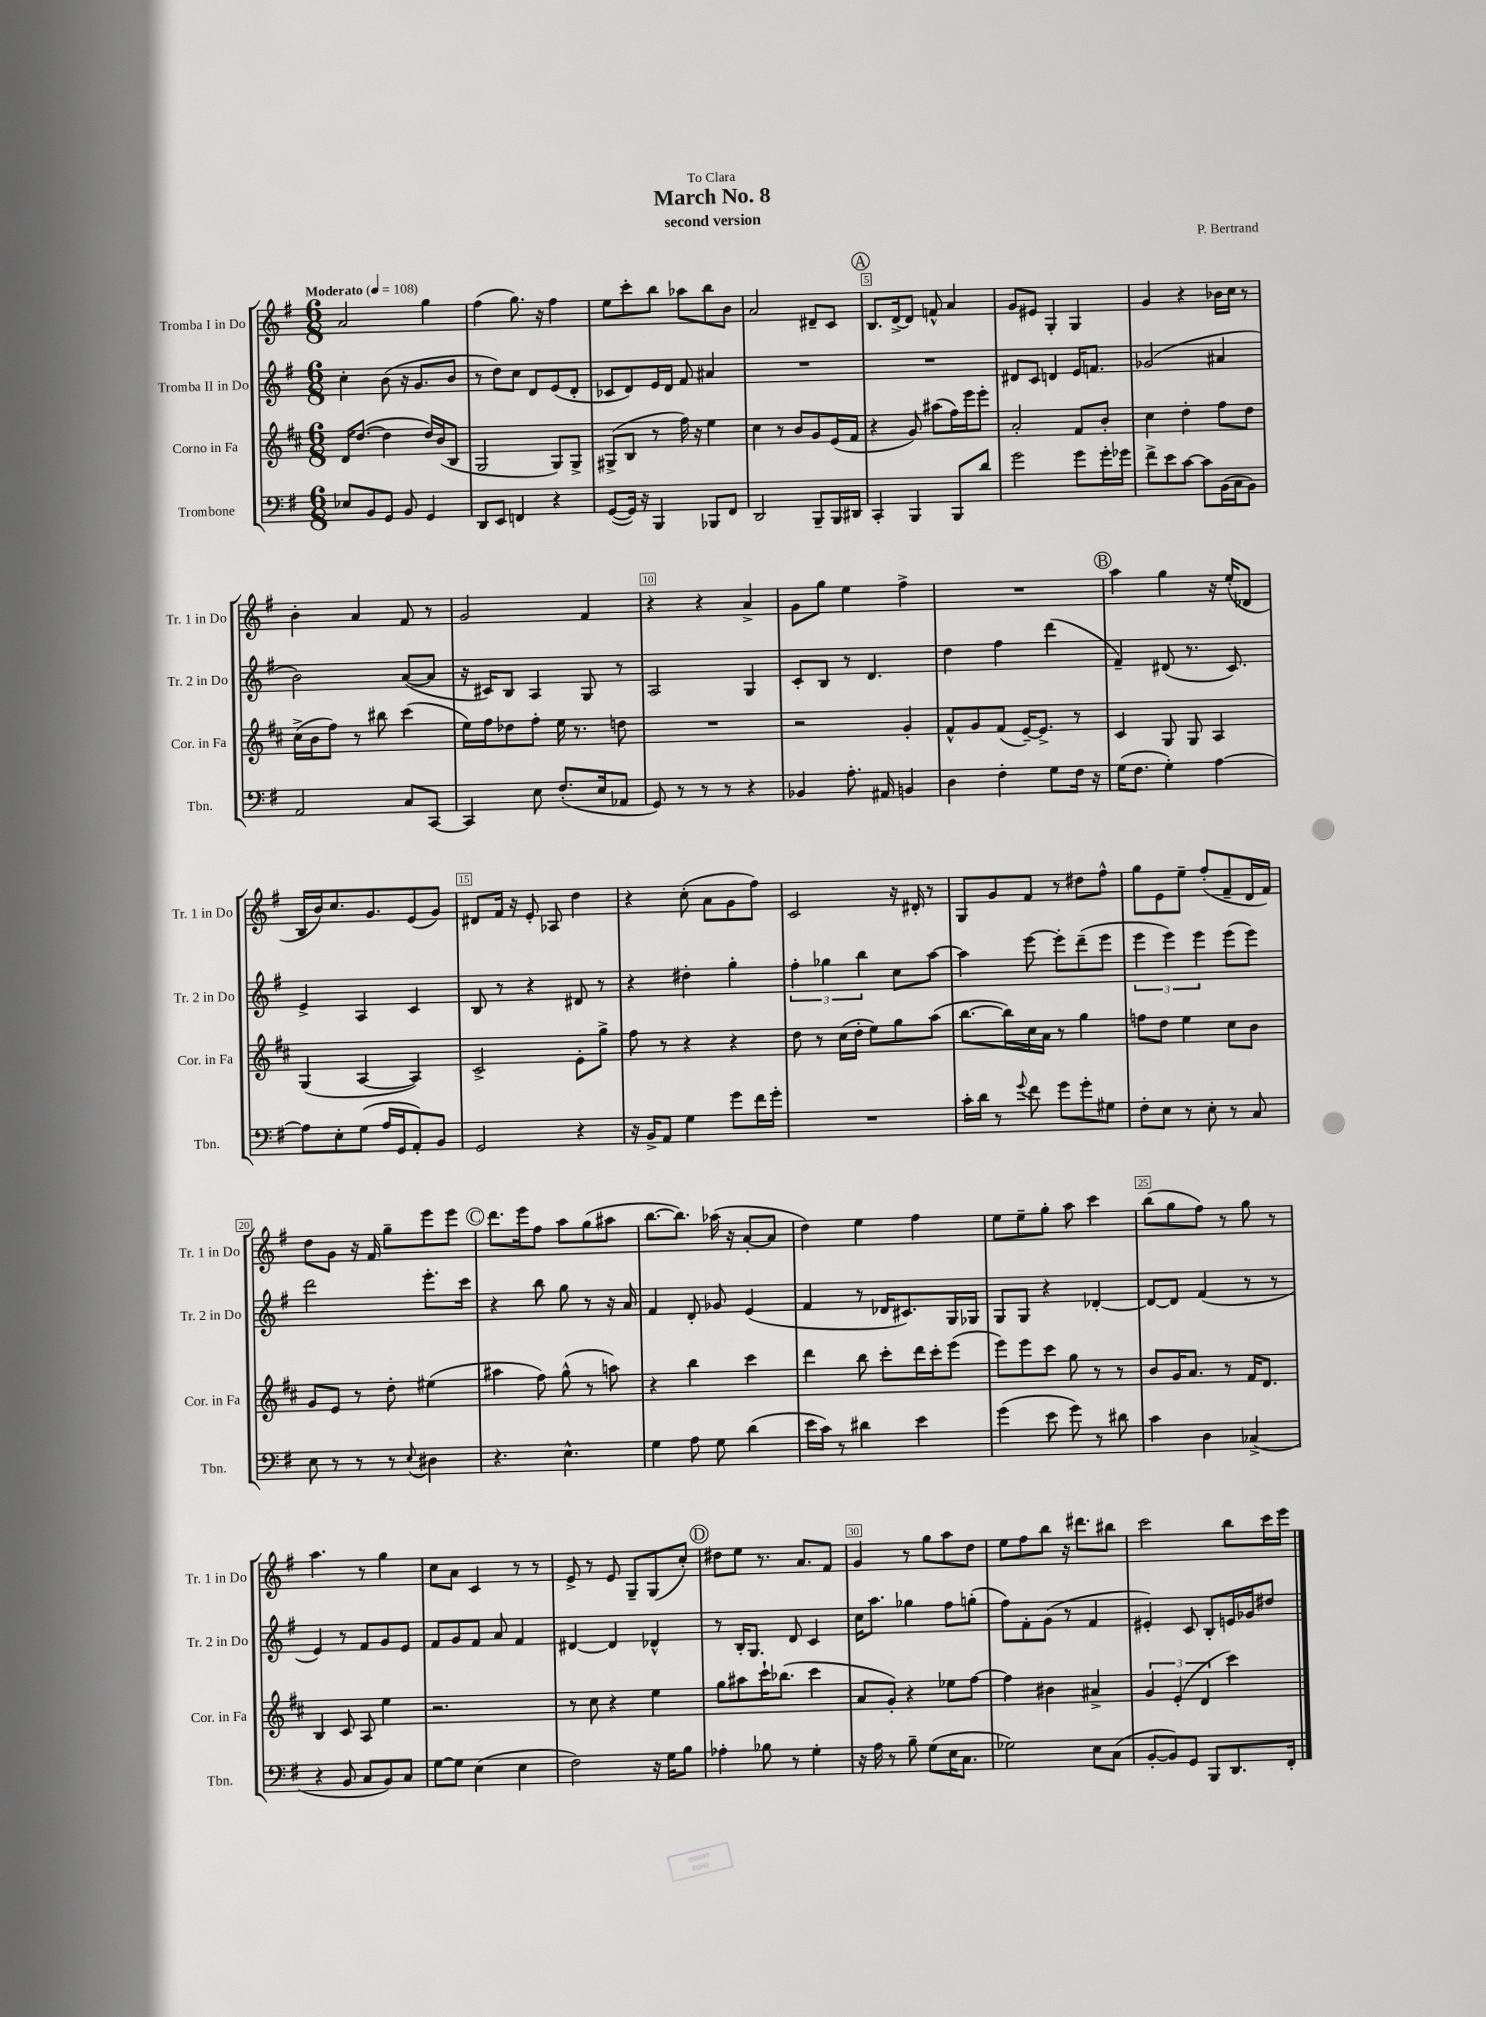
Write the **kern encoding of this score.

**kern	**kern	**kern	**kern
*part4	*part3	*part2	*part1
*staff4	*staff3	*staff2	*staff1
*I"Trombone	*I"Corno in Fa	*I"Tromba II in Do	*I"Tromba I in Do
*I'Tbn.	*I'Cor. in Fa	*I'Tr. 2 in Do	*I'Tr. 1 in Do
*clefF4	*clefG2	*clefG2	*clefG2
*k[f#]	*k[f#c#]	*k[f#]	*k[f#]
*M6/8	*M6/8	*M6/8	*M6/8
*MM108	*MM108	*MM108	*MM108
=1	=1	=1	=1
!	!	!	!LO:TX:a:B:t=Moderato
8E-X/L	16d/KL	4cc'\	2a/
.	([8.dd/J	.	.
8BB/	.	.	.
8GG/J	4dd\]	(8b\	.
8BB/	.	16r	.
.	.	8.g/L	.
4GG/	16dd/LL)	.	4gg\
.	(16b/J	.	.
.	8B/J	8b/J	.
=2	=2	=2	=2
8DD/L	2G/	8r	(4ff#\
8EE/J	.	8dd\L)	.
4FFn/	.	8cc\J	8.gg\)
.	.	8d/L	.
.	.	.	16r
4r	8G/L)	(8e/	4ff#\
.	8G^/J	8d'/J	.
=3	=3	=3	=3
([8GG/L	(8G#X^/L	8c-X/L	8ee\L
16GG/Jk])	8B/J	8d/)	8ccc'\
16r	.	.	.
4BBB/	8r	16e/L	8bb\J
.	.	16d/JJ	.
.	16ff#\)	8f#/	8aa-X\L
.	16r	.	.
8BBB-X/L	4ee\	4a#X/	8bb\
8FF#/J	.	.	8b\J
=4	=4	=4	=4
2DD/	4cc#\	2.r	2a/
.	8r	.	.
.	8b/L	.	.
8BBB~/L	8g/	.	8d#X~/L
16BBB/L	(16e/L	.	8c/J
16DD#X/JJ	16f#/JJ	.	.
!!LO:REH:place=s1:t=A
=5	=5	=5	=5
4CC'/	4r	2.r	8.B/L
.	.	.	[16d^/k
4BBB/	8g/)	.	8d/J]
.	(8aa#X\L	.	8fn^^/
8BBB/L	16ff#\L)	.	4a/
.	16eee\J	.	.
8d/J	8eee'\J	.	.
=6	=6	=6	=6
2g\	2a'/	8d#X/L	8g/L
.	.	8c/J	8e#X/J
.	.	4dn/	4G'/
8g\L	8f#/L	16e/KL	4G/
.	.	8.fn/J	.
16g'\L	8b'/J	.	.
16g-X\JJ	.	.	.
=7	=7	=7	=7
8f#^\L	4cc#\	(2g-X/	4g/
8e\	.	.	.
[8c\J	4dd'\	.	4r
8c\L]	.	.	.
(16BB\L	8ff#\L	4a#X/	16b-X\LL
16C\J	.	.	16cc\JJ
8BB\J)	8dd\J	.	8r
!!LO:LB:g=z
=8	=8	=8	=8
2AA/	(16cc#^\LL	2b\)	4b'\
.	16b\J	.	.
.	8ff#\J)	.	.
.	8r	.	4a/
.	8bb#X\	.	.
8C/L	(4ccc#\	([8a/L	8f#/
[8CC/J	.	8a/J]	8r
=9	=9	=9	=9
4CC/]	16ee\LL)	16r	2g/
.	16ff#\J	16c#X/KL)	.
.	8dd-X\	8B/J	.
8E\	8ff#'\J	4A/	.
(8.F#'/L	16ee\	.	.
.	8.r	.	.
.	.	8G/	4f#/
16E/k	.	.	.
8AA-X/J	8ddn\	8r	.
=10	=10	=10	=10
8GG/)	2.r	2A/	4r
8r	.	.	.
8r	.	.	4r
8r	.	.	.
4r	.	4G/	4a^/
=11	=11	=11	=11
4BB-X/	2r	8c'/L	8g\L
.	.	8B/J	8gg\J
8.A'\	.	8r	4ee\
.	.	4.d/	.
16AA#X/	.	.	.
4BBn/	4g'/	.	4ff#^\
=12	=12	=12	=12
4D\	8f#^^/L	4dd\	2.r
.	8g/	.	.
4F#'\	(8f#/J	4ff#\	.
.	[16e~/KL)	.	.
.	8.e^/J]	.	.
8G\L	.	(4ddd\	.
16F#\Jk	8r	.	.
16r	.	.	.
!!LO:REH:place=s1:t=B
=13	=13	=13	=13
(16G\KL	4c#/	4f#~/)	4aa\
8.F#\J	.	.	.
4G'\)	8G/	(8d#X/	4gg\
.	8G/	8.r	.
[4A\	4A/	.	16r
.	.	8.c/)	(16ee'/KL
.	.	.	8d-X/J
!!LO:LB:g=z
=14	=14	=14	=14
8A\L]	(4G/	4e^/	16B/LL
.	.	.	16b/J)
8E'\	.	.	8.cc/
(8G\J	[4A/	4A/	.
.	.	.	8.g/
16A/LL	.	.	.
16GG/J	.	.	.
8AA'/)	4A/])	4c/	(8e/
8BB/J	.	.	8g/J)
=15	=15	=15	=15
2GG/	2c#^/	8B/	8d#X/L
.	.	8r	16f#/Jk
.	.	.	16r
.	.	4r	8e'/
.	.	.	8A-X/
4r	8e'\L	8d#X/	4dd\
.	8gg^\J	8r	.
=16	=16	=16	=16
16r	8ff#\	4r	4r
16BB^/KL	.	.	.
8AA/J	8r	.	.
4G\	4r	4dd#X'\	(8cc'\
.	.	.	8a\L
8g\L	4r	4gg'\	8g\
16f#\L	.	.	8ff#\J)
16g'\JJ	.	.	.
=17	=17	=17	=17
2.r	8dd\	6ff#'\	2c/
.	8r	.	.
.	.	6gg-X\	.
.	(16cc#\LL	.	.
.	16dd'\JJ	.	.
.	.	6bb\	.
.	8ee\L)	.	.
.	8gg\	8cc\L	16r
.	.	.	16d#X'/
.	(8aa\J	[8aa\J	8r
=18	=18	=18	=18
16c'\LL	[8.bb\L	4aa\]	8G/L
16d\JJ	.	.	.
8r	.	.	8g/
.	16bb\L])	.	.
8qqg/	.	.	.
8f#\	16cc#\	[8eee\	8f#/J
.	16a\JJ	.	.
8g\L	8r	8eee'\L]	8r
8g'\	4gg\	(8ddd~\	8dd#X\L
8G#X\J	.	8eee\J	8ff#^^\J
=19	=19	=19	=19
8F#'\L	8ffn\L	6eee\	8gg\L
8E\J	8dd\J	.	8e\
.	.	6eee\)	.
8r	4ee\	.	8ee~\J
.	.	6eee\	.
8E'\	.	.	(8ff#'/L
8r	8cc#\L	(8eee\L	8f#~/
8C/	8b\J	8eee\J)	16d/L
.	.	.	16f#/JJ)
!!LO:LB:g=z
=20	=20	=20	=20
8E\	8g/L	2ddd\	8dd\L
8r	8e/J	.	8g\J
8r	8r	.	16r
.	.	.	16f#/
8r	8dd'\	.	8gg~\L
8qqE/	.	.	.
4D#X\	(4ee#X\	8.eee'\L	8eee\
.	.	.	8eee\J
.	.	16ccc\Jk	.
!!LO:REH:place=s1:t=C
=21	=21	=21	=21
4.r	4aa#X\	4r	8.ddd\L
.	.	.	16eee\k
.	8ff#\)	8bb\	8ff#\J
4.E^^\	(8gg^^\	8gg\	8aa\L
.	8r	8r	(8gg\
.	8aan\)	16r	8aa#X\J
.	.	16a/	.
=22	=22	=22	=22
4G\	4r	4f#/	[8.bb\L
.	.	.	8.bb\J])
8A\	4bb\	8d'/	.
8G\	.	8g-X/	(16aa-X\
.	.	.	16r
(4d\	4ccc#\	(4e/	[8a'/L
.	.	.	8a/J]
=23	=23	=23	=23
16e\LL	4ddd\	4f#/	4dd\)
16c\JJ)	.	.	.
8r	.	.	.
4d#X\	8bb\	8r	4ee\
.	8ccc#'\L	16d-X/KL	.
.	.	8.c#X/)	.
4e\	16ddd\L	.	4ff#\
.	16ccc#'\J	.	.
.	(8eee\J	16G/L	.
.	.	16G-X/JJ	.
=24	=24	=24	=24
(4g\	8eee\L)	8G/L	8ee\L
.	8eee\	8G/J	8ee~\
8e\	8ccc#\J	4r	8gg'\J
8g\)	8gg\	.	8aa\
8r	8r	[4d-X'/	4ccc\
8d#X\	8r	.	.
=25	=25	=25	=25
4c\	8b/L	8d-/L_	(8bb\L
.	16g/K	8d-/J]	8gg\
.	8.a/J	.	.
4D\	.	(4f#/	8ff#\J)
.	8r	.	8r
(4C-X^/	16f#/KL	8r	8gg\
.	8.d/J	.	.
.	.	8r	8r
!!LO:LB:g=z
=26	=26	=26	=26
4r	4B/	4e/)	4.aa\
8BB/	8c#/	8r	.
8C/L	8A/	8f#/L	8r
8BB/)	4ee\	8g/	4gg\
8C/J	.	8e/J	.
=27	=27	=27	=27
[8G\L	2.r	8f#/L	8cc\L
8G\J]	.	8g/	8a\J
(4E\	.	8f#/J	4c/
.	.	8a/	.
4E\	.	4f#/	8r
.	.	.	8r
=28	=28	=28	=28
2F#\)	8r	[4d#X/	8e^/
.	8cc#\	.	8r
.	4r	4d#/]	8e/
.	.	.	8G~/L
16r	4ee\	4d-X^^/	(8G/
16G\KL	.	.	.
8B\J	.	.	8cc'/J)
!!LO:REH:place=s1:t=D
=29	=29	=29	=29
4A-X'\	8gg\L	8r	8dd#X\L
.	8aa#X\	16B'/KL	8ee\J
.	.	8.G/J	.
8B-X\	16ccc#`\K	.	8.r
.	(8.bb-X\J	.	.
8r	.	8d/	.
.	.	.	8.a/L
4G'\	4ccc#\	4c/	.
.	.	.	8f#/J
=30	=30	=30	=30
16r	8a/L	16cc\KL	4g/
16A\	.	8.aa\J	.
8r	8g'/J)	.	.
8B~\	4r	4gg-X\	8r
(8G\L	.	.	8gg\L
16E\K	8ee-X\L	8ff#\L	8aa\
8.C\J	.	.	.
.	[8ff#\J	(8ggn'\J	8dd\J
=31	=31	=31	=31
2G-X\)	4ff#\]	8ff#\L)	8ee\L
.	.	8f#'\	8ff#\
.	4b#X\	(8g\J	8bb\J
.	.	8r	16r
.	.	.	8.ddd#X\L
8E\L	4a#X^/	4f#/	.
(8C\J	.	.	8bb#X\J
=32	=32	=32	=32
[8BB'/L	6g/	4e#X'/)	2ccc\
8BB/])	.	.	.
.	(6e'/	.	.
8GG/J	.	8c/	.
.	6d/	.	.
8BBB/L	.	8B'/L	.
8.DD/	4ccc#\)	16en/L	8bb\L
.	.	16g-X/J	.
.	.	8dd#X/J	16ccc\L
16FF#'/Jk	.	.	16eee\JJ
==	==	==	==
*-	*-	*-	*-
